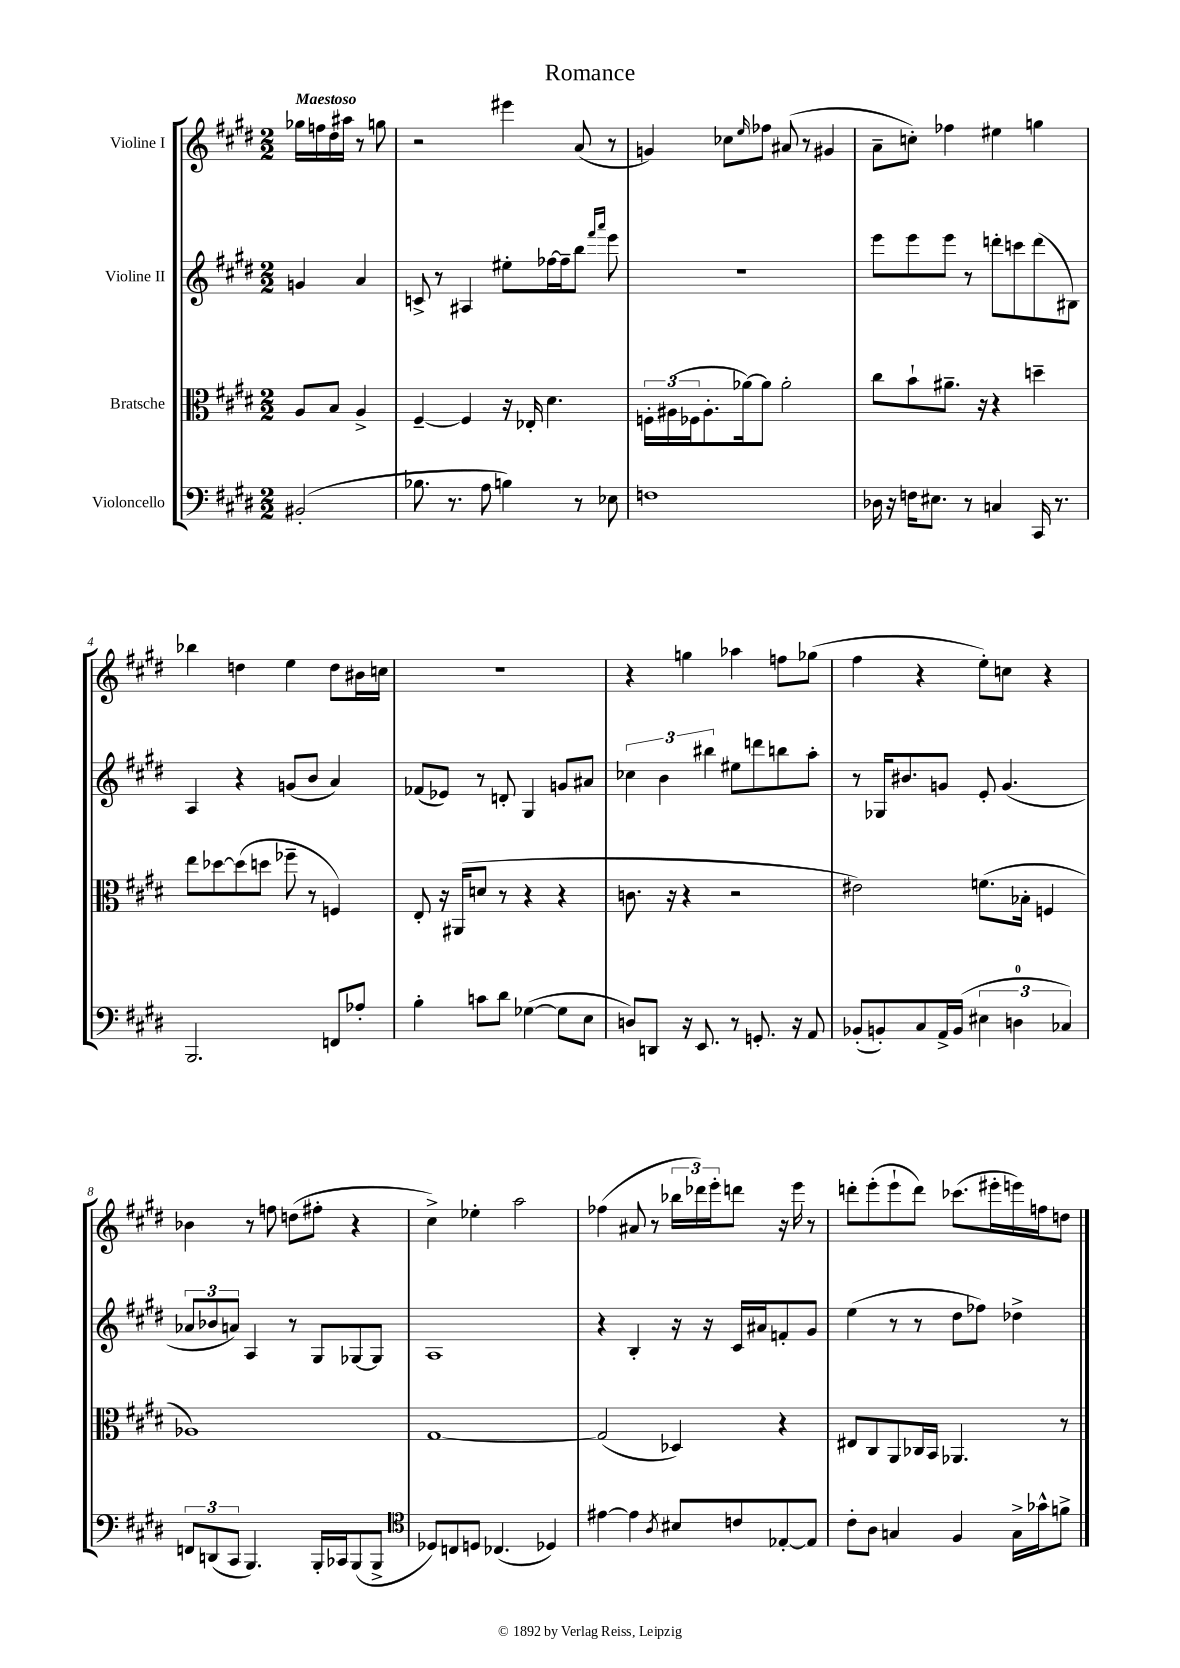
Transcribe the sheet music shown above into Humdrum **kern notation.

**kern	**kern	**kern	**kern
*staff4	*staff3	*staff2	*staff1
*clefF4	*clefC3	*clefG2	*clefG2
*k[f#c#g#d#]	*k[f#c#g#d#]	*k[f#c#g#d#]	*k[f#c#g#d#]
*M2/2	*M2/2	*M2/2	*M2/2
(2BB#'	8A	4g	16gg-
.	.	.	16ff
.	8B	.	16dd#
.	.	.	16aa#
.	4A^	4a	8r
.	.	.	8gg
=	=	=	=
8.B-	[4F#~	8c^	2r
.	.	8r	.
8.r	.	.	.
.	4F#]	4A#	.
8A	.	.	.
4B)	16r	8ee#'	4eee#
.	16E-'	.	.
.	4.d#	[16ff-	.
.	.	16ff-~]	.
8r	.	8bb	(8a
.	.	16qqfff#	.
.	.	16qqaaa	.
8E-	.	8eee	8r
=	=	=	=
1F	24F'	1r	4g)
.	(24A#	.	.
.	24F-	.	.
.	8.A#'	.	.
.	.	.	8cc-
.	[16a-)	.	.
.	.	.	16qqee
.	8a-]	.	8ff-
.	2a-'	.	(8a#
.	.	.	8r
.	.	.	4g#
=	=	=	=
16D-	8cc#	8eee	8a~
16r	.	.	.
16F	8b`	8eee	8cc')
8.E#	.	.	.
.	8.a#~	8eee	4ff-
8r	.	8r	.
.	16r	.	.
4C	4r	8ddd'	4ee#
.	.	8ccc	.
16CC#	4dd~	(8ddd	4gg
8.r	.	.	.
.	.	8B#)	.
=	=	=	=
2.BBB	8ee	4A	4bb-
.	[8dd-	.	.
.	(8dd-]	4r	4dd
.	8dd	.	.
.	8ff-~	(8g	4ee
.	8r	8b	.
8FF	4F)	4a)	8dd
8A-'	.	.	16b#
.	.	.	16cc
=	=	=	=
4B'	8E'	(8f-	1r
.	16r	8e-)	.
.	(16AA#	.	.
8c	8d	8r	.
8d#	8r	8d'	.
([4G-	4r	4G#	.
8G-]	4r	8g	.
8E	.	8a#	.
=	=	=	=
8D)	8.c	6cc-	4r
8DD	.	.	.
.	.	6b	.
.	16r	.	.
16r	4r	.	4gg
8.EE	.	.	.
.	.	6bb#	.
8r	2r	8ee#	4aa-
8.GG'	.	8ddd	.
.	.	8bb	8ff
16r	.	.	.
8AA	.	8aa'	(8gg-
=	=	=	=
(8BB-'	2e#)	8r	4ff#
8BB')	.	16G-	.
.	.	8.b#	.
8C#	.	.	4r
16AA^	.	8g	.
(16BB	.	.	.
6E#	(8.f	8e'	8ee')
.	.	(4.g	8cc
6D	.	.	.
.	16B-'	.	.
.	4F	.	4r
6C-)	.	.	.
=	=	=	=
12FF	1A-)	12a-	4b-
(12DD	.	12b-	.
12CC#	.	12a)	.
4.BBB)	.	4A	8r
.	.	.	8ff
.	.	8r	(8dd
16BBB'	.	8G#	8ff#'
16CC-	.	.	.
(8BBB	.	[8G-	4r
8BBB^	.	8G-]	.
=	=	=	=
*clefC4	*	*	*
8D-)	[1G#	1A	4cc#^)
8C	.	.	.
8D	.	.	4ee-'
(4.C-	.	.	.
.	.	.	2aa
4D-)	.	.	.
=	=	=	=
[4e#	(2G#]	4r	(4ff-
4e#]	.	4B'	8a#
.	.	.	8r
8qA	.	.	.
8B#	4D-)	16r	24bb-
.	.	.	24ddd-)
.	.	16r	.
.	.	.	24eee'
8c	.	16c#	8ddd
.	.	16a#	.
[8E-'	4r	8f'	16r
.	.	.	16eee
8E-]	.	8g#	8r
=	=	=	=
8c#'	8E#	(4ee	8ddd'
8A	8C#	.	(8eee'
4G	8AA	8r	8eee`
.	16C-	8r	8ddd)
.	16BB	.	.
4F#	4.AA-	8dd#	(8.ccc-
.	.	8ff-)	.
.	.	.	16eee#'
16G^	.	4dd-^	16eee)
16g-^^	.	.	16ff
8f^	8r	.	8dd
==	==	==	==
*-	*-	*-	*-
